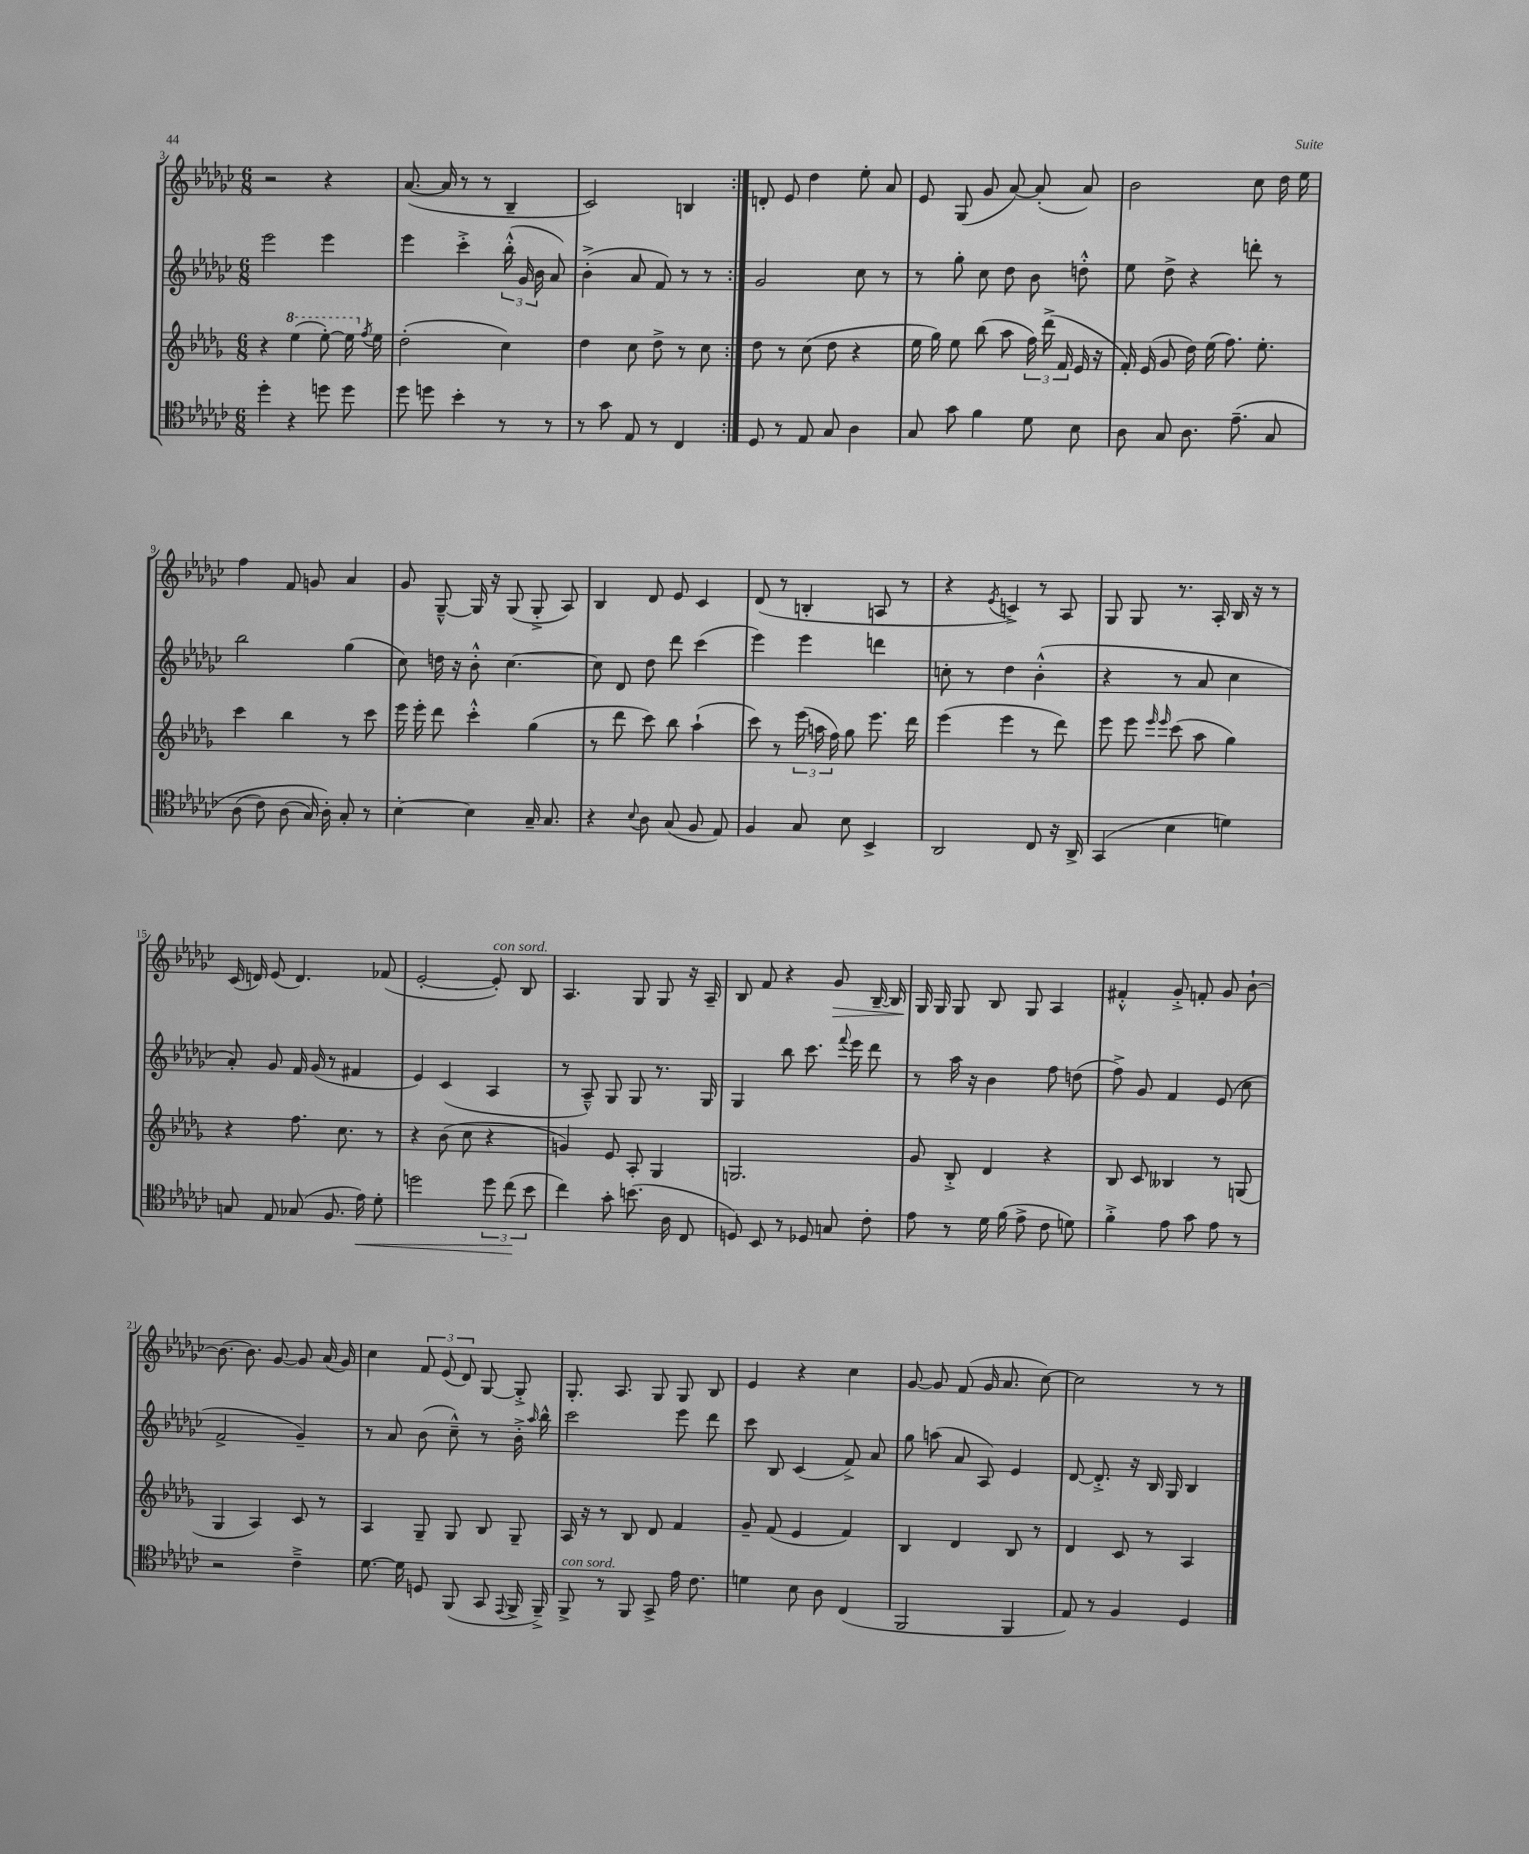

**kern	**kern	**kern	**kern
*staff4	*staff3	*staff2	*staff1
*clefC4	*clefG2	*clefG2	*clefG2
*k[b-e-a-d-g-c-]	*k[b-e-a-d-g-]	*k[b-e-a-d-g-c-]	*k[b-e-a-d-g-c-]
*M6/8	*M6/8	*M6/8	*M6/8
4dd-'	4r	2eee-	2r
4r	(4eee-	.	.
8dd	[8eee-')	4eee-	4r
8dd	16eee-]	.	.
.	8qff	.	.
.	16ee-	.	.
=	=	=	=
8dd-	(2dd-'	4eee-	([8.a-
8dd	.	.	.
.	.	.	16a-]
4b-'	.	4ccc-'^	8r
.	.	.	8r
8r	4cc)	(24bb-'^^	4B-~
.	.	24g-	.
.	.	24b-	.
8r	.	8a-)	.
=	=	=	=
8r	4dd-	(4b-'^	2c-)
8g-	.	.	.
8E-	8cc	8a-	.
8r	8dd-^	8f)	.
4C-	8r	8r	4B
.	8cc	8r	.
=:|!	=:|!	=:|!	=:|!
8D-	8dd-	2g-	8d'
8r	8r	.	8e-
8E-	(8cc	.	4dd-
8G-	8dd-	.	.
4A-	4r	8cc-	8ee-'
.	.	8r	8a-
=	=	=	=
8G-	16ee-	8r	8e-
.	16gg-)	.	.
8g-	8ee-	8gg-'	(8G-
4f	(8bb-	8cc-	8g-
.	8aa-	8dd-	[8a-)
8d-	24ff)	8b-	(8a-']
.	(24ddd-^	.	.
.	24f	.	.
8B-	16e-	8dd'^^	8a-)
.	16r	.	.
=	=	=	=
8A-	16f')	8ee-	2b-
.	(16e-	.	.
8G-	8g-	8dd-^	.
8.A-	16dd-)	4r	.
.	(16ee-	.	.
.	8.ff)	.	.
&(8.e-~	.	.	.
.	.	8ddd'	8cc-
.	8.ee-'	.	.
8G-	.	8r	16dd-
.	.	.	16ee-
=	=	=	=
(8A-	4ccc	2bb-	4ff
8c-)	.	.	.
(8A-	4bb-	.	8f
16G-)	.	.	8g
16A-'&)	.	.	.
8G-'	8r	(4gg-	4a-
8r	8ccc	.	.
=	=	=	=
[4B-'	16eee-	8cc-)	8g-
.	16eee-'	.	.
.	8ddd-	16dd	[8G-~^^
.	.	16r	.
4B-]	4ccc'^^	8b-'^^	16G-]
.	.	.	16r
.	.	[4.cc-	(8G-
16G-~	(4gg-	.	8G-'^
8.G-	.	.	.
.	.	.	8A-)
=	=	=	=
4r	8r	8cc-]	4B-
.	8ddd-	8d-	.
8qqB-	.	.	.
8A-	8ccc)	8dd-	8d-
(8G-	8bb-	8ddd-	8e-
8F	(4aa-`	(4ccc-	4c-
8E-)	.	.	.
=	=	=	=
4F	8ccc)	4eee-)	(8d-
.	8r	.	8r
8G-	(24eee-	4eee-	4B'
.	24aa	.	.
.	24ff)	.	.
8B-	8gg-	.	.
4BB-^	8.eee-	4ddd	8A
.	.	.	8r
.	16ddd-	.	.
=	=	=	=
2AA-	(4eee-	8cc'	4r
.	.	8r	.
.	.	.	8qe-
.	4eee-	4dd-	4c^)
8C-	8r	(4b-'^^	8r
16r	8ddd-)	.	8A-
16AA-^	.	.	.
=	=	=	=
(4GG-	8eee-	4r	8G-
.	8eee-	.	8G-
.	16qqeee-	.	.
.	16qqeee-	.	.
4B-	(8ccc	8r	8.r
.	8aa-	8a-	.
.	.	.	16A-'
4d)	4gg-)	4cc-	16B-
.	.	.	16r
.	.	.	8r
=	=	=	=
8G	4r	8a-')	(16c-
.	.	.	16d)
8E-	.	8g-	(8e-
(8G-	8.ff	16f	4.d)
.	.	(16g-	.
8.F	.	8r	.
.	8.cc	.	.
.	.	4f#	.
16e-)	.	.	.
8d-'	8r	.	(8f-
=	=	=	=
2dd	4r	4e-)	[2e-'
.	(8b-	(4c-	.
.	8cc	.	.
12dd	4r	4A-	8e-'])
(12cc-	.	.	.
.	.	.	8B-
12b-	.	.	.
=	=	=	=
4cc-)	4g)	8r	4.A-
.	.	8A-~^^)	.
8g-'	8e-	8G-	.
(8.b	8A-'	8G-	8G-
.	4G-	8.r	8G-
16A-	.	.	.
8C-	.	.	16r
.	.	16G-	16A-~
=	=	=	=
8D)	2.G	4G-	8B-
8BB-	.	.	8f
8r	.	8bb-	4r
8D-	.	8.ccc-	.
8G	.	.	8g-
.	.	8qqfff	.
.	.	16eee-	.
8c-'	.	8ddd-	[16B-~
.	.	.	16B-]
=	=	=	=
8e-	8g-	8r	16G-
.	.	.	16G-
8r	8B-'^	16aa-	8G-
.	.	16r	.
16d-	4d-	4b-	8B-
(16f	.	.	.
8e-^	.	.	8G-
8c-	4r	8ff	4A-
8d)	.	(8dd	.
=	=	=	=
4f'^	8B-	8ff^)	4f#'^^
.	8c	8g-	.
8e-	4B--	4f	8g-'^
8g-	.	.	8f'
8e-	8r	(8e-	8g-
8r	(8G	8cc-	[8b-`
=	=	=	=
2r	4G-	2f^	(8.b-]
.	.	.	8.b-)
.	4A-)	.	.
.	.	.	[8g-
4c-~^	8c	4g-~)	8g-]
.	8r	.	(16a-
.	.	.	16g-)
=	=	=	=
[8.d-	4A-	8r	4cc-
.	.	8a-	.
16d-]	.	.	.
8D	8G-~	(8b-	12f
.	.	.	(12e-
(8FF	8G-	8cc-~^^)	.
.	.	.	12d-)
8GG-	8B-	8r	[8G-
8qqEE-	.	.	.
16FF^	8G-~	16b-'^	8G-'^]
.	.	16qqaa-	.
16FF~^)	.	16bb-^^	.
=	=	=	=
8FF^	16A-	2ccc-	8.G-'
.	16r	.	.
8r	8r	.	.
.	.	.	8.A-
8FF	8B-	.	.
8GG-^	8d-	.	8G-
16e-	4f	8eee-	8G-
8.c-	.	.	.
.	.	8ddd-	8B-
=	=	=	=
4d	8g-~	8ccc-	4e-
.	(8f	8B-	.
8B-	4e-	(4c-	4r
8A-	.	.	.
(4C-	4f)	8f^)	4cc-
.	.	8a-	.
=	=	=	=
2FF	4B-	8gg-	[8g-
.	.	(8aa	8g-]
.	4d-	8a-	(8f
.	.	8A-)	16g-
.	.	.	8.a-
4FF	8B-	4e-	.
.	8r	.	[8cc-)
=	=	=	=
8E-)	4d-	[8d-	2cc-]
8r	.	8.d-'^]	.
4F	8c	.	.
.	.	16r	.
.	8r	16B-	.
.	.	16G-	.
4D-	4A-	4B-	8r
.	.	.	8r
==	==	==	==
*-	*-	*-	*-
